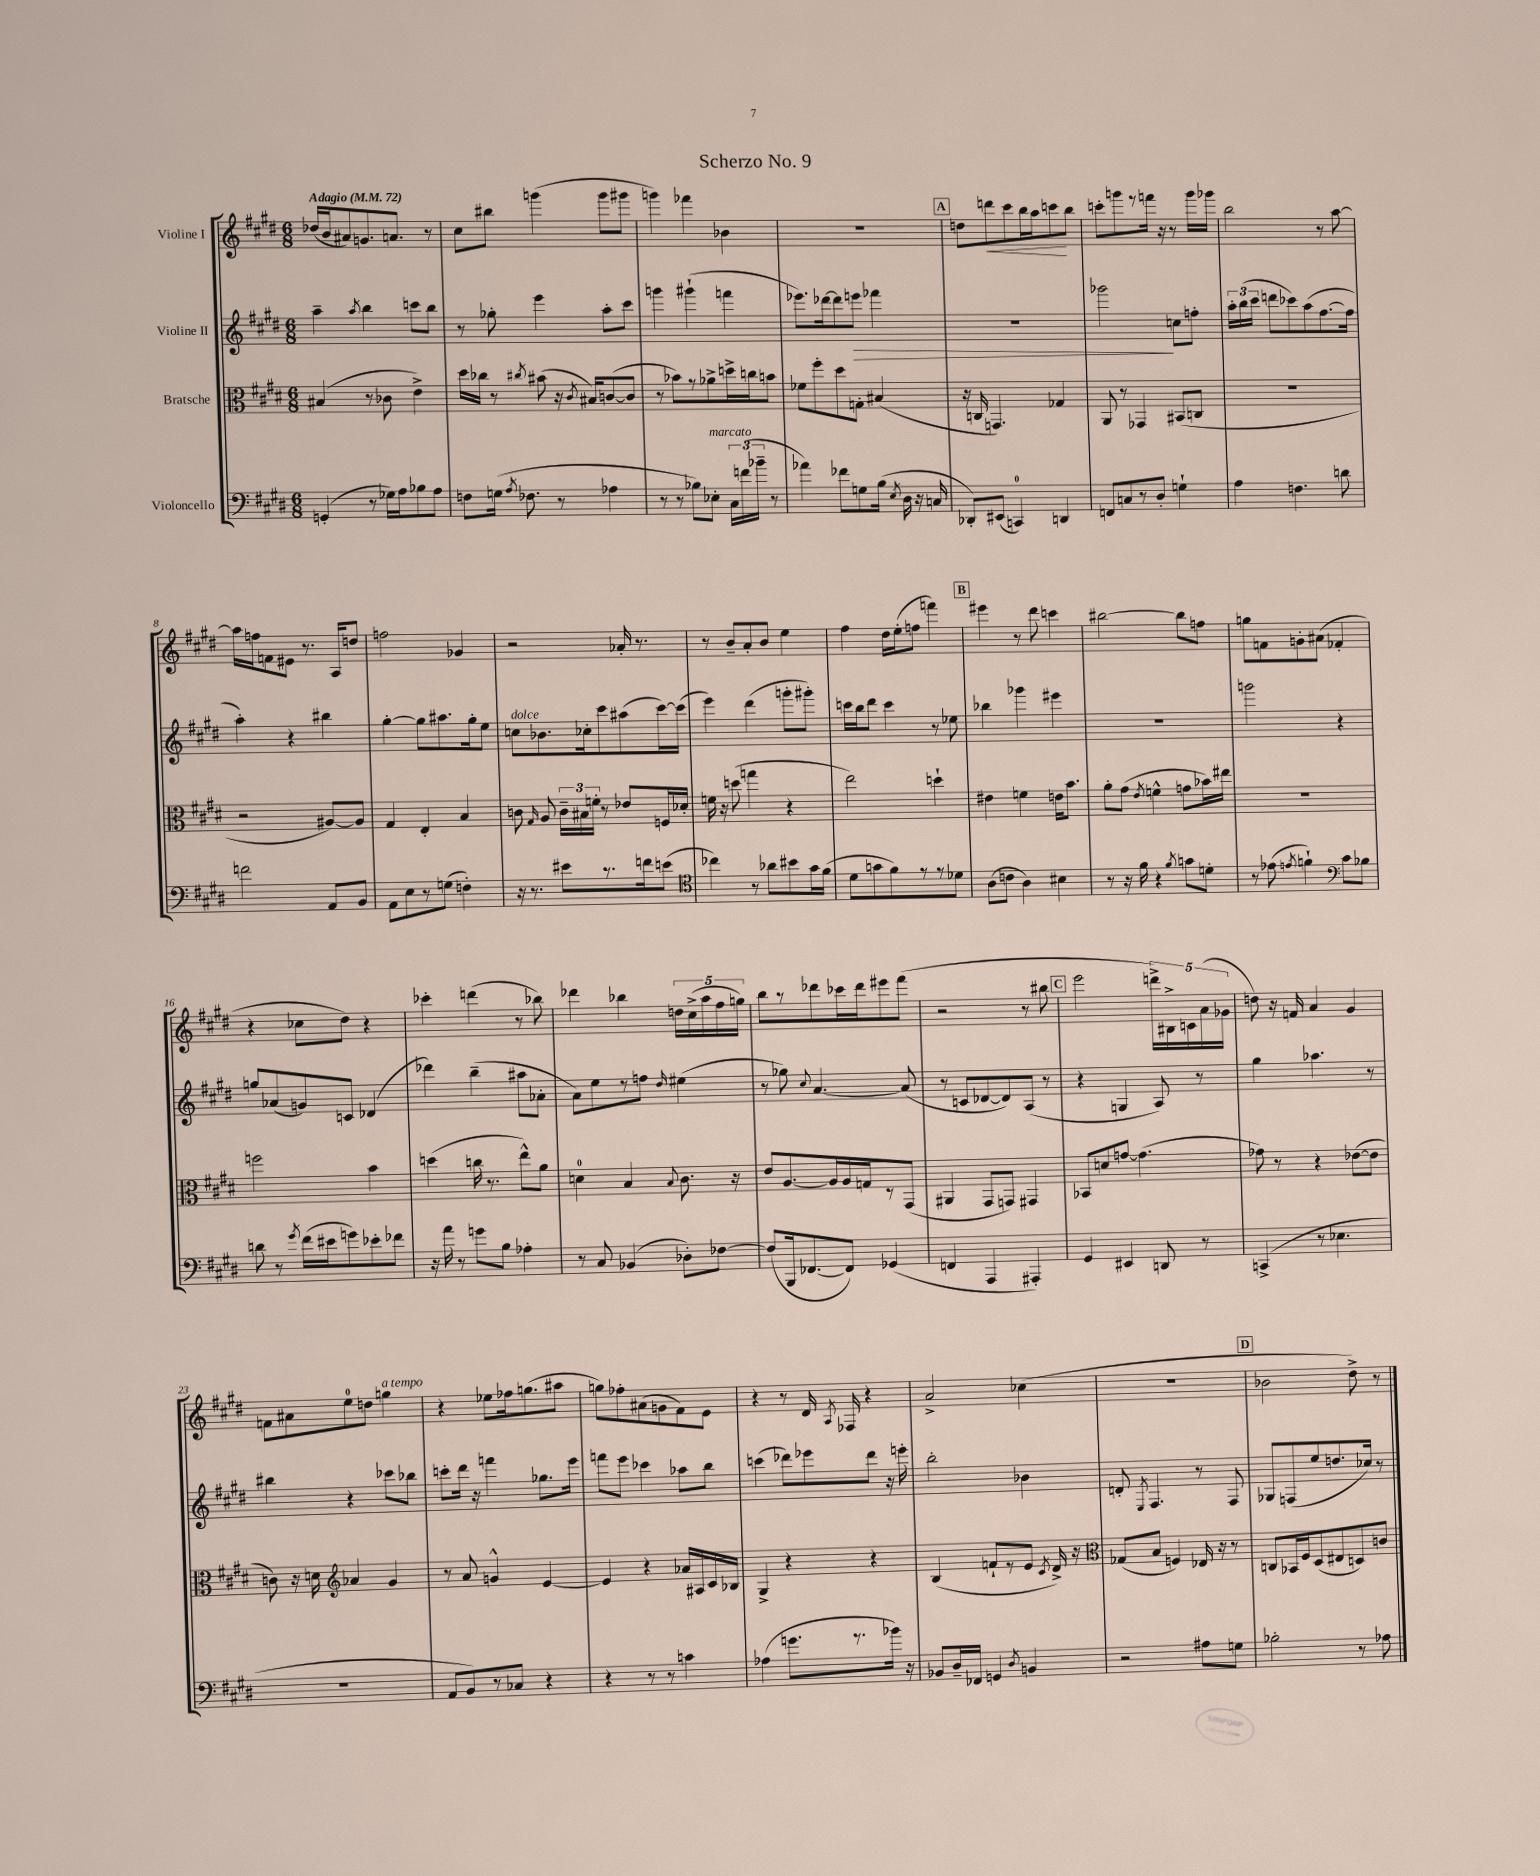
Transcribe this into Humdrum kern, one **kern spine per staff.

**kern	**kern	**kern	**dynam	**kern	**dynam
*part4	*part3	*part2	*part2	*part1	*part1
*staff4	*staff3	*staff2	*staff2	*staff1	*staff1
*I"Violoncello	*I"Bratsche	*I"Violine II	*	*I"Violine I	*
*clefF4	*clefC3	*clefG2	*	*clefG2	*
*k[f#c#g#d#]	*k[f#c#g#d#]	*k[f#c#g#d#]	*	*k[f#c#g#d#]	*
*M6/8	*M6/8	*M6/8	*	*M6/8	*
*MM72	*MM72	*MM72	*	*MM72	*
=1	=1	=1	=1	=1	=1
!	!	!	!	!LO:TX:a:B:t=Adagio	!
(4GGn'/	(4B#X/	4aa~\	.	(16dd-X/LL	.
.	.	.	.	16b/J	.
.	.	.	.	8a#X/)	.
.	.	8qaa/	.	.	.
8r	8r	4bb\	.	8.gn/	.
16G-X\LL)	8c-X\	.	.	.	.
16A\J	.	.	.	8.an/J	.
8B-X\	4e^\)	8cccn\L	.	.	.
8A\J	.	8bb\J	.	8r	.
=2	=2	=2	=2	=2	=2
8Fn\L	16dd#\LL	8r	.	8cc#\L	.
.	16cc-X\JJ	.	.	.	.
(16Gn\Jk	8r	8gg-X'\	.	8bb#X\J	.
8qA/	.	.	.	.	.
8.F-X\	.	.	.	.	.
.	8qcc#X/	.	.	.	.
.	(8b#X\	4eee\	.	(4gggn\	.
8r	16r	.	.	.	.
.	8qc#/	.	.	.	.
.	16B#X/KL)	.	.	.	.
4A-X\	([8cn/	8aa'\L	.	8ggg\L	.
.	8c/J]	8ccc#\J	.	8ggg#X\J	.
=3	=3	=3	=3	=3	=3
8r	8r	4gggn\	.	4gggn\)	.
8r	8b-X\L)	.	.	.	.
8B-X\L)	8r	(4ggg#X`\	.	4fff-X\	.
!LO:TX:a:i:t=marcato	!	!	!	!	!
8E-X'\J	8a-X^\	.	.	.	.
24C#\LL	16ddn^\L	4fffn\	.	4b-X\	.
(24fn\	.	.	.	.	.
.	16ccn\J	.	.	.	.
24b-X~\JJ	.	.	.	.	.
8r	8bn\J	.	.	.	.
=4	=4	=4	=4	=4	=4
4a-X\)	8f-X\L	8.eee-X\L)	.	2.r	.
.	8ff#'\	.	.	.	.
.	.	[16ddd-X\k	.	.	.
8f-X\L	8dd#\	8ddd-\]	.	.	.
!	!	!	!LO:HP:b	!	!
8Gn\	8Gn'\J	8eeen\J	>	.	.
(16B\Jk	(4B#X/	4fff-X\	.	.	.
8qE/	.	.	.	.	.
16D#\	.	.	.	.	.
16r	.	.	.	.	.
16Cn/	.	.	.	.	.
!!LO:REH:place=s1:t=A
=5	=5	=5	=5	=5	=5
8DD-X'/L)	16r	2.r	.	8ddn\L	.
.	16Cn/	.	.	.	.
!	!	!	!	!	!LO:HP:b
(8EE#X/J	4.GGn/)	.	.	8dddn\	<
4CCn/)	.	.	.	8ccc#\	.
.	.	.	.	16bb\L	.
.	.	.	.	16aa\J	.
4DDn/	4G-X/	.	.	8cccn\	.
.	.	.	.	8bb\J	[
=6	=6	=6	=6	=6	=6
8FFn/L	8AA/	2ggg-X\	.	8cccn'\L	.
8Cn/	8r	.	.	8gggn\	.
8r	4GG-X/	.	.	8r	.
8D#'/J	.	.	.	16fffn\Jk	.
.	.	.	.	16r	.
4Gn`\	(8BB#X/L	8ccn\L	]	8r	.
.	8Cn/J	8ffn'\J	.	16ggg\LL	.
.	.	.	.	16ggg-X\JJ	.
=7	=7	=7	=7	=7	=7
4A\	2.r	24aa'\LL	.	2bb\	.
.	.	(24bb\	.	.	.
.	.	24ccc#\JJ	.	.	.
.	.	8dddn\L	.	.	.
4.Fn\	.	8ccc-X\)	.	.	.
.	.	(8aa\	.	.	.
.	.	[8.ff#\	.	8r	.
8dn\	.	.	.	[8aa\	.
.	.	16ff#\Jk]	.	.	.
!!LO:LB:g=z
=8	=8	=8	=8	=8	=8
2fn\	2r	4aa'\)	.	16aa\LL]	.
.	.	.	.	16ffn\J	.
.	.	.	.	8fn\	.
.	.	4r	.	8e#X\J	.
.	.	.	.	8.r	.
8AA/L	[8A#X/L)	4bb#X\	.	.	.
.	.	.	.	16A/KL	.
8BB/J	8A#/J]	.	.	8ddn/J	.
=9	=9	=9	=9	=9	=9
8AA\L	4G#/	[4gg#'\	.	2ffn\	.
8E\	.	.	.	.	.
8r	4E'/	8gg#\L]	.	.	.
(8Gn\J	.	8.aa#X\	.	.	.
4Fn'\)	4B/	.	.	4g-X/	.
.	.	16gg#'\k	.	.	.
.	.	8ee\J	.	.	.
=10	=10	=10	=10	=10	=10
!	!	!LO:TX:a:i:t=dolce	!	!	!
16r	8cn\	8ccn\L	.	2r	.
8.r	.	.	.	.	.
.	16qqG#/	.	.	.	.
.	8A/	8.b-X\	.	.	.
8e#X\L	24c~\LL	.	.	.	.
.	24B#X\	.	.	.	.
.	.	16cc-X'\k	.	.	.
.	24fn'\JJ	.	.	.	.
8.r	8r	8ccc#\	.	.	.
.	8e-X/L	(8aa#X\	.	16a-X'/	.
16fn\k	.	.	.	8.r	.
(8en\J	16Fn/L	[16ccc#\L)	.	.	.
.	16d-X'/JJ	(16ccc#\JJ]	.	.	.
=11	=11	=11	=11	=11	=11
*clefC4	*	*	*	*	*
4cc-X\)	16fn\	4eee\)	.	8r	.
.	16r	.	.	.	.
.	(8ddn\	.	.	8b~/L	.
8r	4ggn\	(4ddd#\	.	8a'/	.
8a-X\L	.	.	.	8b/J	.
8b#X\	4r	8gggn'\L	.	4ee\	.
16g#\L	.	8ggg#X'\J)	.	.	.
(16f#\JJ	.	.	.	.	.
=12	=12	=12	=12	=12	=12
8d#\L	2ee\)	16cccn\LL	.	4ff#\	.
.	.	16bb\J	.	.	.
8gn\	.	8ddd#\J	.	.	.
8f#\)	.	4ccc\	.	16dd#\LL	.
.	.	.	.	(16ee'\J	.
8r	.	.	.	8ffn\J	.
8r	4ddn`\	8r	.	4fffn\)	.
8d-X\J	.	8ee-X\	.	.	.
!!LO:REH:place=s1:t=B
=13	=13	=13	=13	=13	=13
(8A\L	4e#X\	4bb-X\	.	4eee#X\	.
8cn\J	.	.	.	.	.
4A\)	4fn\	4ggg-X\	.	8r	.
.	.	.	.	8ddd#\	.
4B#X\	16en\KL	4eee#X\	.	4cccn\	.
.	8.b\J	.	.	.	.
=14	=14	=14	=14	=14	=14
8r	8a'\L	2.r	.	[2bb#X\	.
16r	(8g#\J	.	.	.	.
16f#\	.	.	.	.	.
.	8qe/	.	.	.	.
4r	4fn^^\	.	.	.	.
8qf#/	.	.	.	.	.
8gn\L	8gn\L	.	.	8bb#\L]	.
8dn'\J	16b-X\L)	.	.	8ffn\J	.
.	16ee#X\JJ	.	.	.	.
=15	=15	=15	=15	=15	=15
8r	2.r	2gggn\	.	8ggn\L	.
(8e-X\	.	.	.	8fn\	.
8qen/	.	.	.	.	.
4fn`\)	.	.	.	8gn'\	.
.	.	.	.	(8a#X\J	.
*clefF4	*	*	*	*	*
8c#\L	.	4r	.	4f-X'/	.
8B-X\J	.	.	.	.	.
!!LO:LB:g=z
=16	=16	=16	=16	=16	=16
8dn\	2ffn\	8ggn/L	.	4r	.
8r	.	(8a-X/	.	.	.
8qg#/	.	.	.	.	.
(16f#\LL	.	8gn/)	.	8cc-X\L	.
16e#X\J	.	.	.	.	.
8gn\)	.	8cn/J	.	8dd#\J)	.
8e-X'\	4b\	(4d-X/	.	4r	.
8f-X\J	.	.	.	.	.
=17	=17	=17	=17	=17	=17
16r	(4ddn\	4ddd-X\)	.	4ccc-X'\	.
16a\	.	.	.	.	.
8r	.	.	.	.	.
8gn\L	16ccn\	(4bb~\	.	(4dddn\	.
.	8.r	.	.	.	.
8B\J	.	.	.	.	.
4A-X'\	8ee^^\L)	8aa#X\L	.	8r	.
.	8a\J	8a-X'\J	.	8bb-X\)	.
=18	=18	=18	=18	=18	=18
8r	4dn\	8a\L)	.	4ddd-X\	.
8C#/	.	8ee\	.	.	.
(4BB-X/	4B/	8r	.	4bb-X\	.
.	.	8ffn\J	.	.	.
.	8qqB/	16qqdd#/	.	.	.
8D-X'\L)	8.c#\	(4ee#X\	.	20ddn\LL	.
.	.	.	.	(20cc#^\	.
.	.	.	.	20aa\	.
[8F-X\J	.	.	.	.	.
.	.	.	.	20ff#\	.
.	16r	.	.	.	.
.	.	.	.	20ggn\JJ)	.
=19	=19	=19	=19	=19	=19
(8F-/L]	8e/L	8r	.	8bb\L	.
16BBB/k	[8.A/	8gg-X\)	.	8r	.
[8.FF-X/	.	.	.	.	.
.	.	8qqcc#/	.	.	.
.	.	[4.a/	.	8ddd-X\	.
.	16A/L]	.	.	.	.
8FF-/J])	16A/	.	.	16ccc-X\L	.
.	16Gn/J	.	.	16ddd-\J	.
(4GG-X/	8r	.	.	8eee#X\	.
.	(8GG#/J	(8a/]	.	(8fff#\J	.
=20	=20	=20	=20	=20	=20
4FFn/	4AA#X/	8r	.	2r	.
.	.	8cn/L	.	.	.
4AAA/	8GG#/L	[8d-X/	.	.	.
.	8GGn/J)	8d-/])	.	.	.
4AAA#X'/)	4GG#X/	(8A/J	.	8r	.
.	.	8r	.	8bb#X\	.
!!LO:REH:place=s1:t=C
=21	=21	=21	=21	=21	=21
4GG#/	8BB-X/L	4r	.	2eee\	.
.	8dn/	.	.	.	.
4EE#X/	[8gn/J	4Gn/	.	.	.
.	(4.g\]	.	.	.	.
8DDn/	.	8A/)	.	20dddn^\LL)	.
.	.	.	.	20B#X^\	.
.	.	.	.	20cn\	.
8r	.	8r	.	.	.
.	.	.	.	(20a\	.
.	.	.	.	20g-X\JJ	.
=22	=22	=22	=22	=22	=22
(4CCn^/	8g-X\)	4gg#\	.	8ddn\)	.
.	8r	.	.	16r	.
.	.	.	.	16fn/	.
8r	4r	4.aa-X\	.	4a/	.
4.E-X\	.	.	.	.	.
.	([8e-X\L	.	.	4g#/	.
.	8e-\J]	8r	.	.	.
!!LO:LB:g=z
=23	=23	=23	=23	=23	=23
2.r	8cn\)	4bb#X\	.	8fn\L	.
.	16r	.	.	8a#X\	.
.	16dn\	.	.	.	.
*	*clefG2	*	*	*	*
.	4a-X/	4r	.	8ee\	.
.	.	.	.	8ddn\J	.
!	!	!	!	!LO:TX:a:i:t=a tempo	!
.	4g#/	8ccc-X\L	.	4ggn\	.
.	.	8bb-X\J	.	.	.
=24	=24	=24	=24	=24	=24
8AA/L	8r	8cccn'\L	.	4r	.
8BB/)	8a/	16ddd#\Jk	.	.	.
.	.	16r	.	.	.
8r	4gn^^/	4fffn\	.	8ee-X\L	.
8C-X/J	.	.	.	16ff-X\k	.
.	.	.	.	(8.ggn\	.
4r	[4e/	8.gg-X\L	.	.	.
.	.	.	.	8aa#X\J	.
.	.	16eee\Jk	.	.	.
=25	=25	=25	=25	=25	=25
4r	4e/]	8fffn\L	.	8ggn\L)	.
.	.	8eee\J	.	8ff-X'\	.
8r	4r	4ccc-X\	.	(8a#X\	.
8r	.	.	.	8gn\	.
4cn\	16a-X/LL	8aa-X\L	.	8f#\)	.
.	16A#X/	.	.	.	.
.	16c#/	8bb\J	.	8e\J	.
.	16B-X/JJ	.	.	.	.
=26	=26	=26	=26	=26	=26
(4A-X\	4G#^/	(4cccn\	.	4r	.
8.gn\L	4r	8ddd-X\L)	.	8r	.
.	.	8eee-X\	.	16d#/	.
.	.	.	.	8qA/	.
8.r	.	.	.	16F-X/	.
.	4r	8ddd-\J	.	4r	.
16b-X\Jk)	.	16r	.	.	.
16r	.	16eeen'\	.	.	.
=27	=27	=27	=27	=27	=27
8BB-X/L	(4B/	2bb'\	.	2a^/	.
16D#~/L	.	.	.	.	.
16FF-X/JJ	.	.	.	.	.
4GGn/	8fn`/L	.	.	.	.
.	8r	.	.	.	.
8qD#/	.	.	.	.	.
4BBn/	8e/J	4b-X\	.	(4cc-X\	.
.	8qc#/	.	.	.	.
.	16d#^/)	.	.	.	.
.	16r	.	.	.	.
=28	=28	=28	=28	=28	=28
*	*clefC3	*	*	*	*
2r	(8G-X/L	8dn'/	.	2.r	.
.	.	8qE/	.	.	.
.	8B/J	4.F#/	.	.	.
.	4Fn/)	.	.	.	.
8A#X\L	16E-X/	8r	.	.	.
.	16r	.	.	.	.
8Gn\J	8r	8F#/	.	.	.
!!LO:REH:place=s1:t=D
=29	=29	=29	=29	=29	=29
2B-X'\	8Cn/L	8G-X/L	.	2b-X\	.
.	16BB-X/L	(8Fn/	.	.	.
.	16F#/J	.	.	.	.
.	(8D#/	8ee/	.	.	.
.	8E#X/	8.ddn/	.	.	.
8r	8Dn/)	.	.	8dd#^\)	.
.	.	16cc-X/Jk)	.	.	.
8A-X\	8cn/J	8r	.	8r	.
==	==	==	==	==	==
*-	*-	*-	*-	*-	*-
